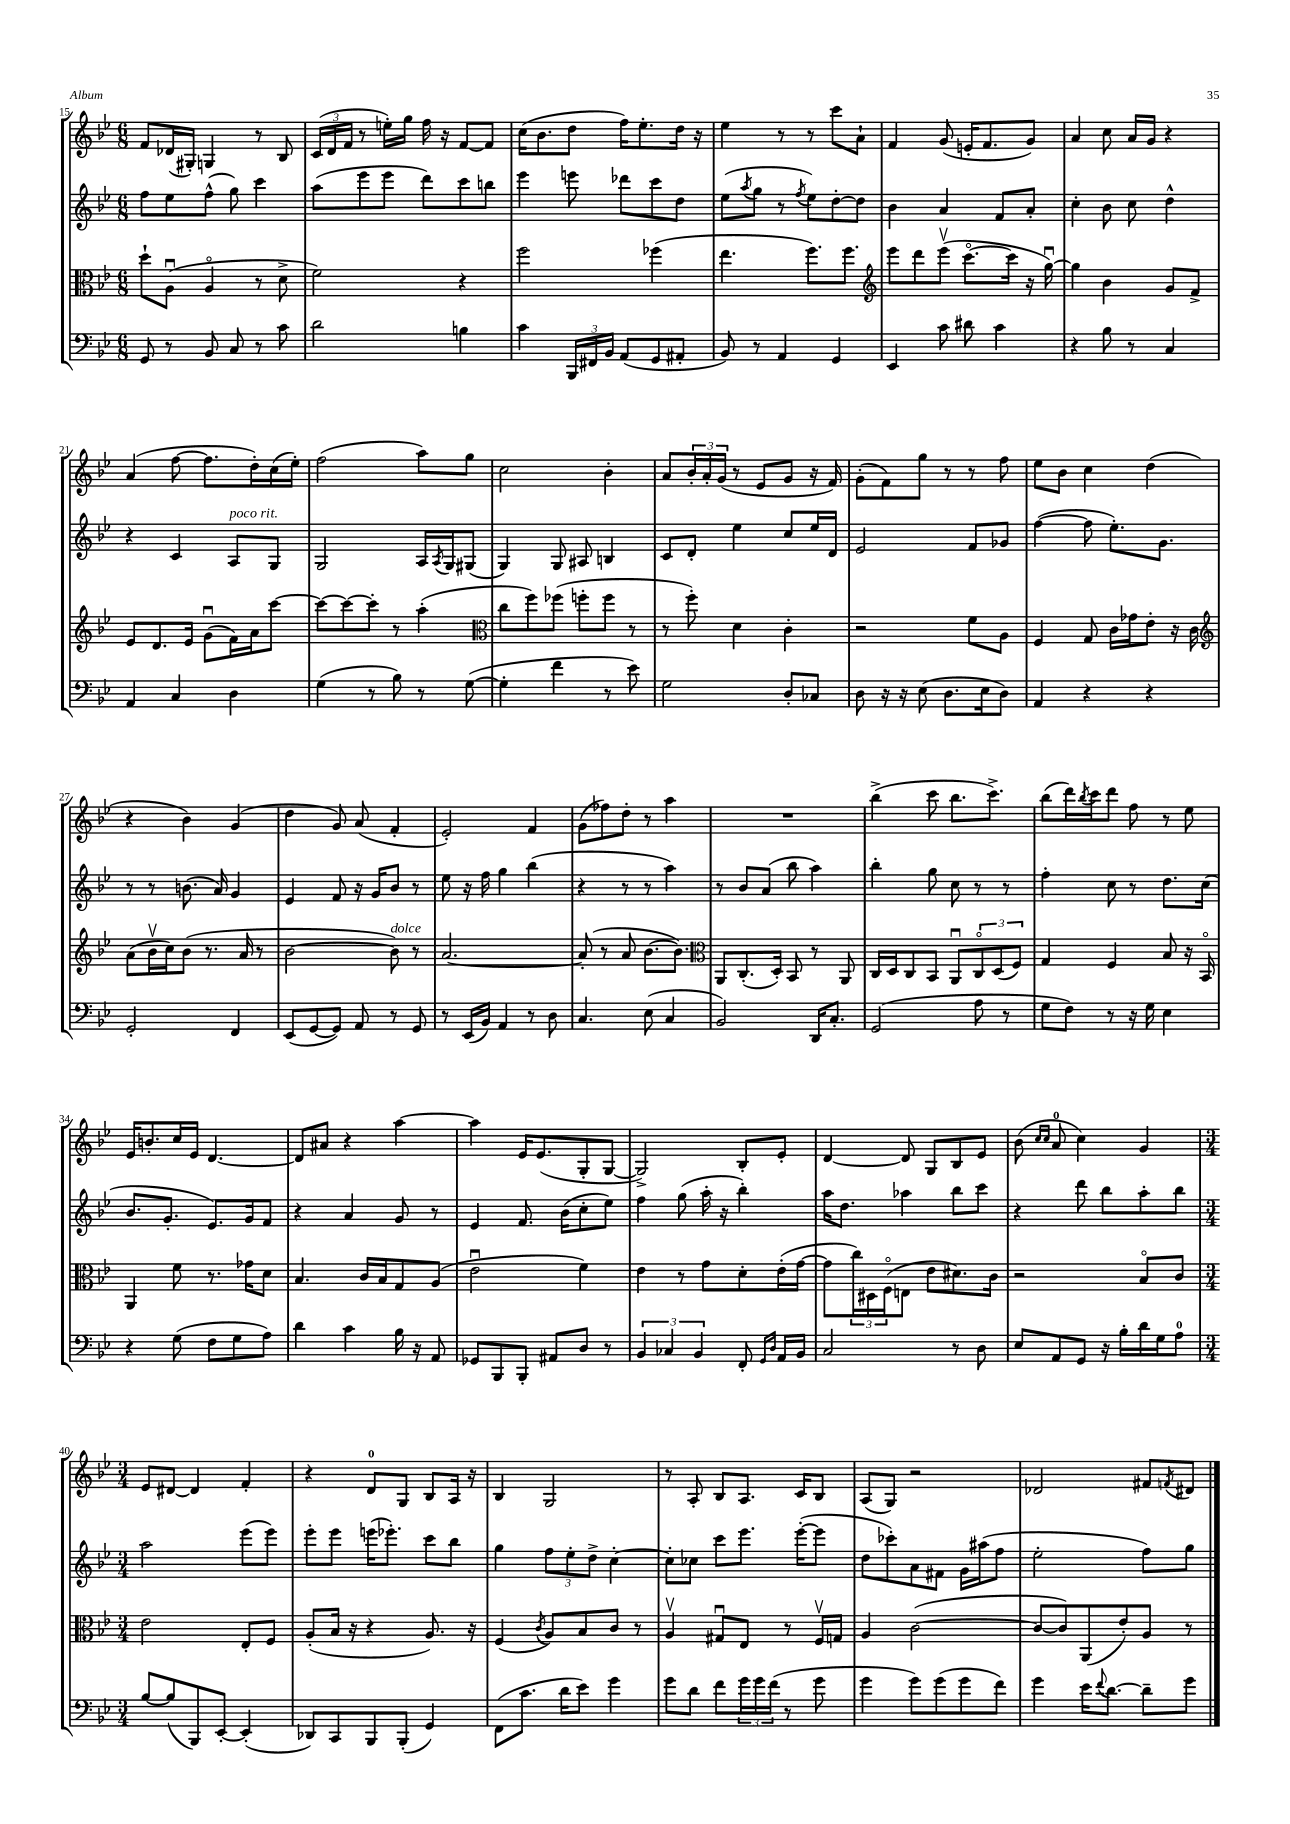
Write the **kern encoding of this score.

**kern	**kern	**kern	**kern
*staff4	*staff3	*staff2	*staff1
*clefF4	*clefC3	*clefG2	*clefG2
*k[b-e-]	*k[b-e-]	*k[b-e-]	*k[b-e-]
*M6/8	*M6/8	*M6/8	*M6/8
8GG	8dd`	8ff	8f
8r	(8Au	8ee-	(16d-
.	.	.	16G#')
8BB-	4Ao	(8ff^^	4G
8C	.	8gg)	.
8r	8r	4ccc	8r
8c	8d^	.	8B-
=	=	=	=
2d	2f)	(8aa	(24c
.	.	.	24d
.	.	.	24f
.	.	8eee-	8r
.	.	8eee-	16ee')
.	.	.	16gg
.	.	8ddd)	16ff
.	.	.	16r
4B	4r	8ccc	[8f
.	.	8bb	8f]
=	=	=	=
4c	2ff	4eee-	(16cc
.	.	.	8.b-
24BBB-	.	8eee	8dd
24FF#	.	.	.
24BB-	.	.	.
(8AA	.	8ddd-	16ff)
.	.	.	8.ee-'
8GG	(4ff-	8ccc	.
8AA#'	.	8dd	16dd
.	.	.	16r
=	=	=	=
8BB-)	4.ee-	(8ee-	4ee-
.	.	8qaa	.
8r	.	8gg	.
4AA	.	8r	8r
.	.	8qff	.
.	8.ff)	8ee-)	8r
4GG	.	[8dd'	8ccc
.	8.ff	.	.
.	.	8dd]	8a`
=	=	=	=
*	*clefG2	*	*
4EE-	8eee-	4b-	4f
.	8ddd	.	.
8c	(8eee-v	4a	(8g
8d#	[8.ccco	.	16e'
.	.	.	8.f
4c	.	8f	.
.	16ccc]	.	.
.	16r	8a'	8g)
.	[16ggu)	.	.
=	=	=	=
4r	4gg]	4cc'	4a
8B-	4b-	8b-	8cc
8r	.	8cc	16a
.	.	.	16g
4C	8g	4dd^^	4r
.	8f^	.	.
=	=	=	=
4AA	8e-	4r	(4a
.	8.d	.	.
4C	.	4c	[8ff
.	16e-	.	.
.	(8gu	.	8.ff]
4D	16f)	8A	.
.	16a	.	16dd')
.	[8ccc	8G	(16cc
.	.	.	16ee-')
=	=	=	=
(4G	8ccc_	2G	(2ff
.	8ccc_	.	.
8r	8ccc']	.	.
8B-)	8r	.	.
8r	(4aa'	16A	8aa)
.	.	8qA	.
.	.	16G	.
([8G	.	(8G#	8gg
=	=	=	=
*	*clefC3	*	*
4G']	8cc	4G)	2cc
.	8ff)	.	.
4f	(8ff-	8G	.
.	8ff'	8A#	.
8r	8ff	4B	4b-'
8e-)	8r	.	.
=	=	=	=
2G	8r	8c	8a
.	8ff')	8d'	24b-'
.	.	.	24a'
.	.	.	(24g
.	4d	4ee-	8r
.	.	.	8e-
8D'	4c'	8cc	8g
8C-	.	16ee-	16r
.	.	16d	16f)
=	=	=	=
8D	2r	2e-	(8g'
16r	.	.	8f)
16r	.	.	.
(8E-	.	.	8gg
8.D	.	.	8r
.	8f	8f	8r
16E-	.	.	.
8D)	8A	8g-	8ff
=	=	=	=
4AA	4F	([4ff	8ee-
.	.	.	8b-
4r	8G	8ff]	4cc
.	16c	8.ee-')	.
.	16g-	.	.
4r	8e-'	.	(4dd
.	.	8.g	.
.	16r	.	.
.	16c	.	.
=	=	=	=
*	*clefG2	*	*
2GG'	(8a	8r	4r
.	16b-v	8r	.
.	16cc)	.	.
.	(8b-	(8.b	4b-)
.	8.r	.	.
.	.	16a)	.
4FF	.	4g	(4g
.	16a	.	.
.	8r	.	.
=	=	=	=
(8EE-	[2b-	4e-	4dd
[8GG	.	.	.
8GG])	.	8f	8g)
8AA	.	16r	(8a
.	.	16g	.
8r	8b-])	8b-	4f'
8GG	8r	8r	.
=	=	=	=
8r	[2.a	8ee-	2e-')
(16EE-	.	16r	.
16BB-)	.	16ff	.
4AA	.	4gg	.
8r	.	(4bb-	4f
8D	.	.	.
=	=	=	=
4.C	(8a']	4r	(8g
.	8r	.	8ff-)
.	8a	8r	8dd'
(8E-	[8.b-	8r	8r
4C	.	4aa)	4aa
.	8.b-])	.	.
=	=	=	=
*	*clefC3	*	*
2BB-)	8AA	8r	2.r
.	(8.C'	8b-	.
.	.	(8a	.
.	16D')	.	.
.	8BB-	8bb-	.
16DD	8r	4aa)	.
8.C'	.	.	.
.	8AA	.	.
=	=	=	=
(2GG	16C	4bb-'	(4bb-^
.	16D	.	.
.	8C	.	.
.	8BB-	8gg	8ccc
.	8AAu	8cc	8.bb-
8A	12Co	8r	.
.	.	.	8.ccc^)
.	(12D	.	.
8r	.	8r	.
.	12F)	.	.
=	=	=	=
8G	4G	4ff'	(8bb-
8F)	.	.	16ddd)
.	.	.	8qbb-
.	.	.	16ccc
8r	4F	8cc	8ddd
16r	.	8r	8ff
16G	.	.	.
4E-	8B-	8.dd	8r
.	16r	.	8ee-
.	16BB-o	(16cc	.
=	=	=	=
4r	4AA	8.b-	16e-
.	.	.	8.b'
.	.	8.g'	.
(8G	8f	.	16cc
.	.	.	16e-
8F	8.r	8.e-)	[4.d
8G	.	.	.
.	16g-	16g	.
8A)	8d	8f	.
=	=	=	=
4d	4.B-	4r	8d]
.	.	.	8a#
4c	.	4a	4r
.	16c	.	.
.	16B-	.	.
16B-	8G	8g	[4aa
16r	.	.	.
8AA	(8A	8r	.
=	=	=	=
8GG-	2e-u	4e-	4aa]
8BBB-	.	.	.
8BBB-'	.	8.f	16e-
.	.	.	(8.e-
8AA#	.	.	.
.	.	(16b-	.
8D	4f)	8cc'	8G'
8r	.	8ee-)	[8G
=	=	=	=
6BB-	4e-	4ff	2G^])
6C-	.	.	.
.	8r	(8gg	.
6BB-	.	.	.
.	8g	16aa'	.
.	.	16r	.
8FF'	8d'	4bb-')	8B-'
16qqGG	.	.	.
16qqD	.	.	.
16AA	(16e-'	.	8e-'
16BB-	[16g	.	.
=	=	=	=
2C	8g]	16aa	[4d
.	.	8.dd	.
.	24cc)	.	.
.	24D#	.	.
.	(24Fo	.	.
.	8E	4aa-	8d]
.	8e-	.	8G
8r	8.d#)	8bb-	8B-
8D	.	8ccc	8e-
.	16c	.	.
=	=	=	=
8E-	2r	4r	(8b-
.	.	.	16qqcc
.	.	.	16qqcc
8AA	.	.	8a
8GG	.	8ddd	4cc)
16r	.	8bb-	.
16B-'	.	.	.
16d	8B-o	8aa'	4g
16G	.	.	.
8A	8c	8bb-	.
=	=	=	=
*M3/4	*M3/4	*M3/4	*M3/4
[8B-	2e-	2aa	8e-
(8B-]	.	.	[8d#
8BBB-)	.	.	4d#]
[8EE-'	.	.	.
(4EE-']	8E-'	(8eee-	4f'
.	8F	8eee-)	.
=	=	=	=
8DD-)	(8A'	8eee-'	4r
8CC	16B-	8eee-	.
.	16r	.	.
8BBB-	4r	(16eee	8d
.	.	8.eee-')	.
(8BBB-'	.	.	8G
4GG)	8.A)	8ccc	8B-
.	.	8bb-	16A
.	16r	.	16r
=	=	=	=
(8FF	(4F	4gg	4B-
8.c	.	.	.
.	8qc	.	.
.	8A)	12ff	2G
16d	.	.	.
.	.	12ee-'	.
8e-)	8B-	.	.
.	.	12dd^	.
4g	8c	[4cc'	.
.	8r	.	.
=	=	=	=
8g	4Av	8cc']	8r
8d	.	8cc-	8A'
8f	8G#u	8ccc	8B-
24g	8E-	8.eee-	8.A
24g	.	.	.
(24f	.	.	.
8r	8r	.	.
.	.	([16eee-'	16c
8g	16Fv	8eee-]	8B-
.	16G	.	.
=	=	=	=
4g	4A	8dd	(8A
.	.	8ccc-')	8G)
8g)	([2c	8a	2r
(8g	.	8f#	.
8g	.	16g	.
.	.	(16aa#	.
8f)	.	8ff	.
=	=	=	=
4g	8c_	2ee-'	2d-
.	8c])	.	.
16e-	(8AA	.	.
8qqf	.	.	.
[8.d	.	.	.
.	8e-')	.	.
8d~]	8A	8ff)	8f#
.	.	.	8qf
8g	8r	8gg	8d#
==	==	==	==
*-	*-	*-	*-
